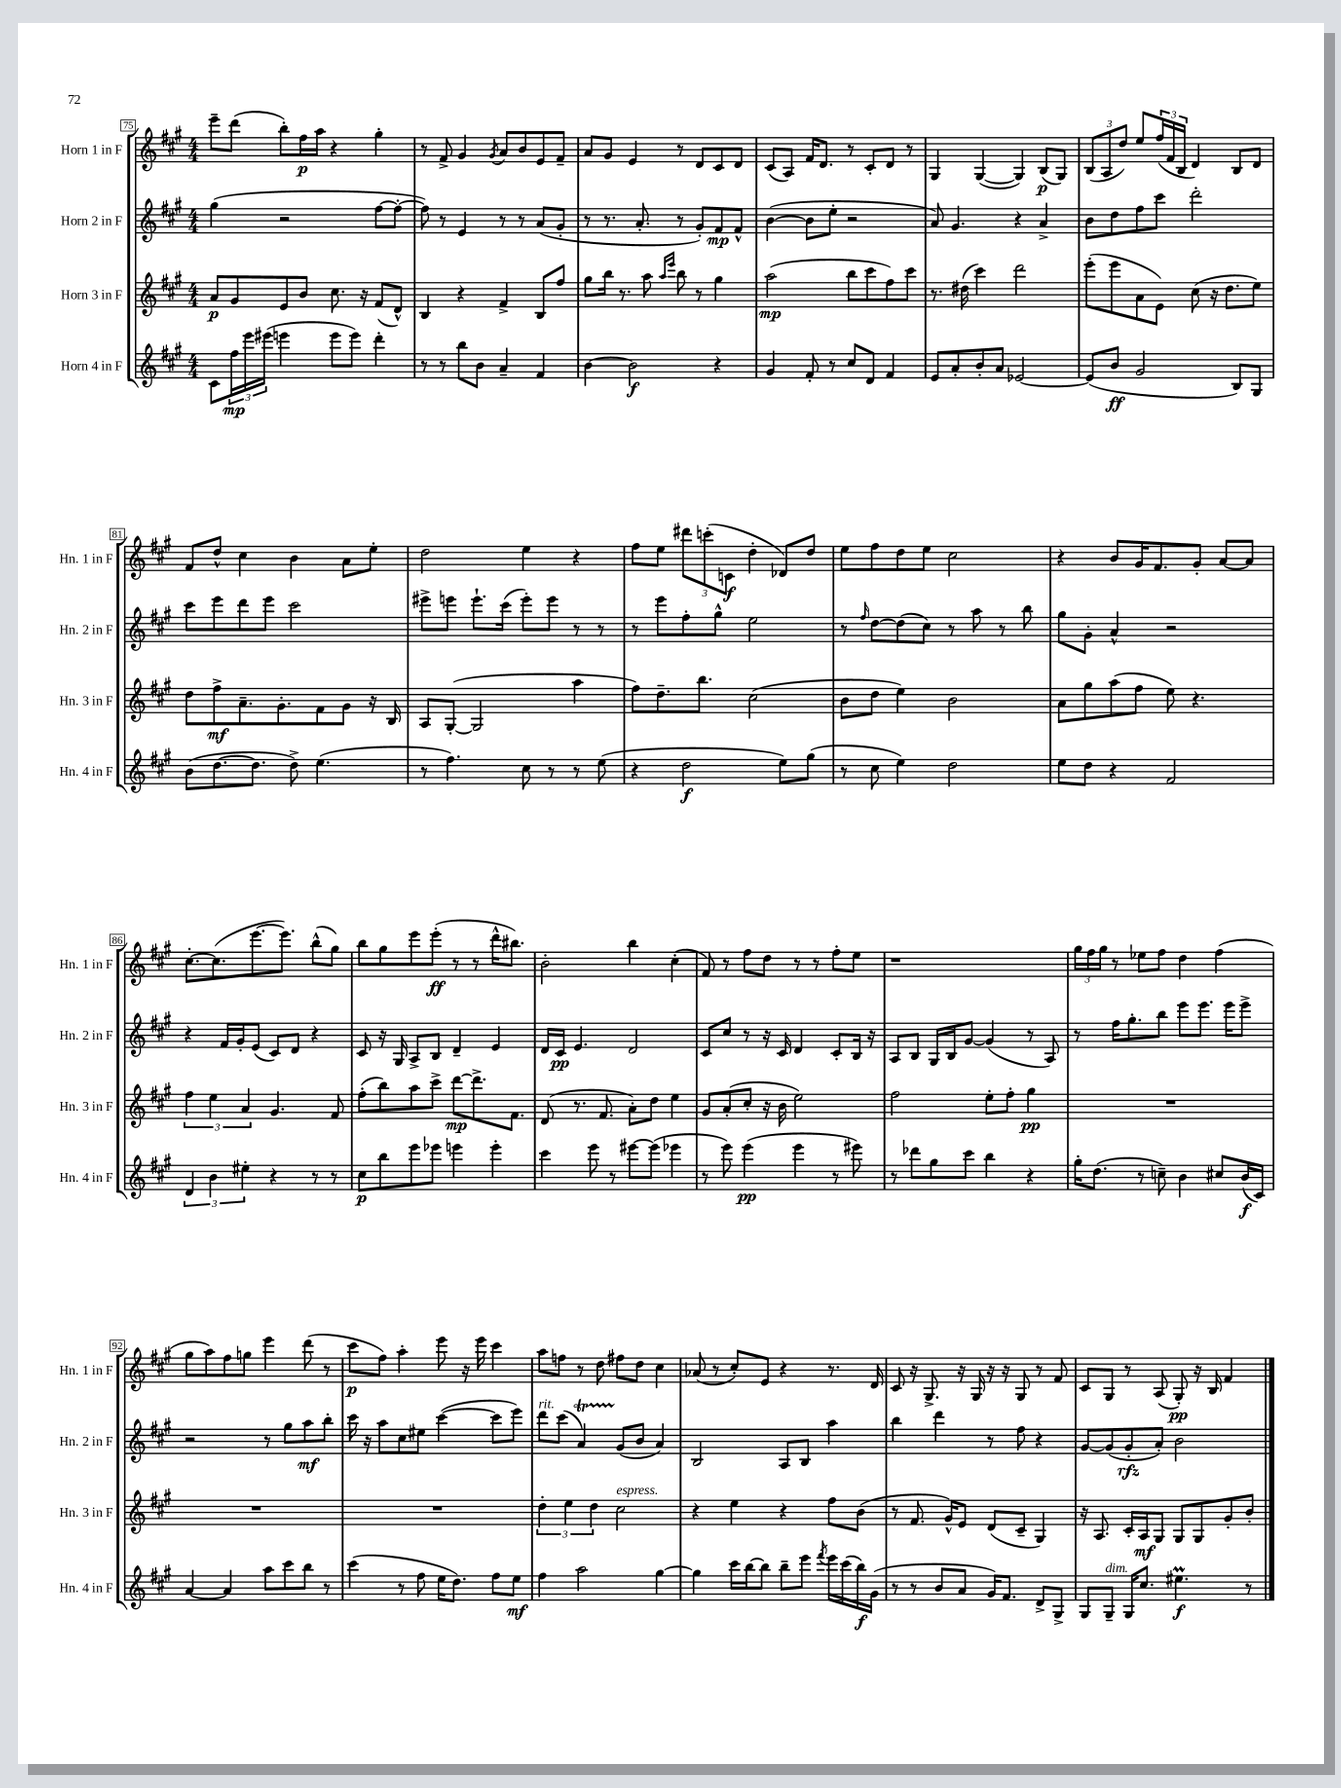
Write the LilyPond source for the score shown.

<<
\new StaffGroup <<
\new Staff = "s0" \with { instrumentName = "Horn 1 in F" shortInstrumentName = "Hn. 1 in F" } {
    \clef treble \key a \major \numericTimeSignature \time 4/4
    e'''8-- d'''8( b''8-.) fis''16\p a''16 r4 gis''4-. |
    r8 fis'8-> gis'4 \acciaccatura { gis'8 } a'8 b'8 e'8 fis'8-- |
    a'8 gis'8 e'4 r8 d'8 cis'8 d'8 |
    cis'8( a8) fis'16 d'8. r8 cis'8-. d'8 r8 |
    gis4 gis4~( gis4) b8\p( gis8) |
    \tuplet 3/2 { b8( a8 d''8) } e''8 \tuplet 3/2 { fis''16( fis'16 b16 } d'4) b8 d'8 |
    fis'8 d''8-^ cis''4 b'4 a'8 e''8-. |
    d''2 e''4 r4 |
    fis''8 e''8 \tuplet 3/2 { dis'''8 c'''8-.( c'8\f } d''4-. des'8) d''8 |
    e''8 fis''8 d''8 e''8 cis''2 |
    r4 b'8 gis'16 fis'8. gis'8-. a'8~ a'8 |
    cis''8.~-. cis''8.( e'''8.~ e'''8.) b''8-^( gis''8) |
    b''8 gis''8 e'''8 e'''8-.\ff( r8 r8 d'''16-^ bis''8.) |
    b'2-. b''4 cis''4-.( |
    fis'8) r8 fis''8 d''8 r8 r8 fis''8-. e''8 |
    r1 |
    \tuplet 3/2 { gis''16 fis''16 gis''16 } r8 ees''8 fis''8 d''4 fis''4( |
    gis''8 a''8) fis''8 g''8 e'''4 d'''8( r8 |
    cis'''8\p fis''8) a''4-. e'''8 r16 e'''16 cis'''4 |
    a''8 f''8 r8 d''8 fis''8 d''8 cis''4 |
    aes'8( r8 cis''8-.) e'8 r4 r8. d'16 |
    cis'8 r16 gis8.-> r16 gis16 r16 r16 gis8 r8 fis'8 |
    cis'8 gis8 r8 a8( gis8-.\pp) r16 b16 fis'4 \bar "|." |
}
\new Staff = "s1" \with { instrumentName = "Horn 2 in F" shortInstrumentName = "Hn. 2 in F" } {
    \clef treble \key a \major \numericTimeSignature \time 4/4
    gis''4( r2 fis''8~ fis''8~-. |
    fis''8) r8 e'4 r8 r8 a'8( gis'8-. |
    r8 r8. a'8.-. r8 gis'8-.) fis'8\mp fis'8-^ |
    b'4~( b'8 e''8-. r2 |
    a'8) gis'4. r4 a'4-> |
    b'8 d''8 fis''8 cis'''8 d'''2-. |
    cis'''8 e'''8 d'''8 e'''8 cis'''2 |
    eis'''8-> e'''8 e'''8.-! cis'''16( e'''8-.) e'''8 r8 r8 |
    r8 e'''8 fis''8-. gis''8-^ e''2 |
    r8 \grace { fis''16 } d''8~ d''8( cis''8) r8 a''8 r8 b''8 |
    gis''8 gis'8-. a'4-^ r2 |
    r4 fis'16 gis'16-. e'8( cis'8) d'8 r4 |
    cis'8 r16 gis16 a8-> b8 d'4-- e'4 |
    d'16 cis'16\pp e'4. d'2 |
    cis'8 cis''8 r8 r16 cis'16 d'4 cis'8-. b16 r16 |
    a8 b8 gis16 b16 gis'8~ gis'4( r8 a8) |
    r8 fis''16 gis''8.-. b''8 e'''8 e'''8. e'''16 e'''8-> |
    r2 r8 gis''8 a''8\mf b''8-. |
    cis'''16 r16 a''8 cis''8 eis''8 cis'''4~( cis'''8 e'''8) |
    d'''8^\markup { \italic "rit." } cis'''8( a'4\startTrillSpan) gis'8\stopTrillSpan( b'8 a'4) |
    b2 a8 b8 a''4 |
    b''4 d'''4 r8 fis''8 r4 |
    gis'8~ gis'8( gis'8-.\rfz a'8-.) b'2 \bar "|." |
}
\new Staff = "s2" \with { instrumentName = "Horn 3 in F" shortInstrumentName = "Hn. 3 in F" } {
    \clef treble \key a \major \numericTimeSignature \time 4/4
    a'8\p gis'8 e'8 b'8 cis''8. r16 fis'8( d'8-^) |
    b4 r4 fis'4-> b8 fis''8 |
    gis''8 b''16 r8. a''8 \grace { a''16 e'''16 } b''8 r8 gis''4 |
    a''2\mp( b''8 cis'''8 fis''8) cis'''8 |
    r8. dis''16( cis'''4) d'''2 |
    e'''8-.( e'''8 a'8 e'8) cis''8( r16 d''8. e''8) |
    d''8 fis''8->\mf a'8.-- gis'8.-. fis'8 gis'8 r16 b16 |
    a8 gis8~-.( gis2 a''4 |
    fis''8) d''8.-- b''8. cis''2( |
    b'8 d''8 e''4) b'2 |
    a'8 gis''8 a''8( fis''8 e''8) r4. |
    \tuplet 3/2 { fis''4 e''4 a'4 } gis'4. fis'8 |
    fis''8-.( b''8) a''8 cis'''8-> d'''8~\mp d'''8.-> fis'8. |
    d'8( r8. fis'8. a'8-.) d''8 e''4 |
    gis'8 a'8-.( cis''8-. r16 b'16 e''2) |
    fis''2 e''8-. fis''8-. gis''4\pp |
    R1 |
    R1 |
    R1 |
    \tuplet 3/2 { d''4-. e''4 d''4 } cis''2^\markup { \italic "espress." } |
    r4 e''4 r4 fis''8 b'8( |
    r8 fis'8. gis'16-^) e'8 d'8( cis'8-- gis4) |
    r16 a8. cis'16-. a16\mf gis8 gis8 gis8 gis'8-. b'8-. \bar "|." |
}
\new Staff = "s3" \with { instrumentName = "Horn 4 in F" shortInstrumentName = "Hn. 4 in F" } {
    \clef treble \key a \major \numericTimeSignature \time 4/4
    cis'8 \tuplet 3/2 { fis''16\mp e'''16 eis'''16( } e'''4 e'''8 e'''8) d'''4-. |
    r8 r8 b''8 b'8 a'4-- fis'4 |
    b'4~ b'2\f r4 |
    gis'4 fis'8-. r8 cis''8 d'8 fis'4 |
    e'8 a'8-. b'8-. a'8 ees'2~ |
    ees'8( b'8\ff gis'2 b8) gis8 |
    b'8( d''8.~ d''8. d''8->) e''4.( |
    r8 fis''4.) cis''8 r8 r8 e''8( |
    r4 d''2\f e''8) gis''8( |
    r8 cis''8 e''4) d''2 |
    e''8 d''8 r4 fis'2 |
    \tuplet 3/2 { d'4 b'4 eis''4-. } r4 r8 r8 |
    cis''8\p b''8 e'''8 ees'''8 e'''4 e'''4-. |
    cis'''4 e'''8 r8 eis'''8~ eis'''8( ees'''4 |
    r8 e'''8) e'''4\pp( e'''4 r8 eis'''8) |
    r8 des'''8 gis''8 cis'''8 b''4 r4 |
    gis''16-. d''8.( r8 c''8--) b'4 cis''8 b'16\f( cis'16) |
    a'4~ a'4 a''8 cis'''8 b''8 r8 |
    cis'''4( r8 fis''8 e''16 d''8.) fis''8 e''8\mf |
    fis''4 a''2 gis''4~ |
    gis''4 cis'''16 b''16~ b''8 b''8-- e'''8 \acciaccatura { fis'''8 } e'''16 cis'''16( b''16\f) gis'16( |
    r8 r8 b'8 a'8 gis'16) fis'8. d'8-> gis8-> |
    gis8 gis8--^\markup { \italic "dim." } gis16 cis''8. eis''4.\prall\f r8 \bar "|." |
}
>>
>>
\layout { \context { \Score currentBarNumber = #75 \override BarNumber.stencil = #(make-stencil-boxer 0.1 0.3 ly:text-interface::print) } }
